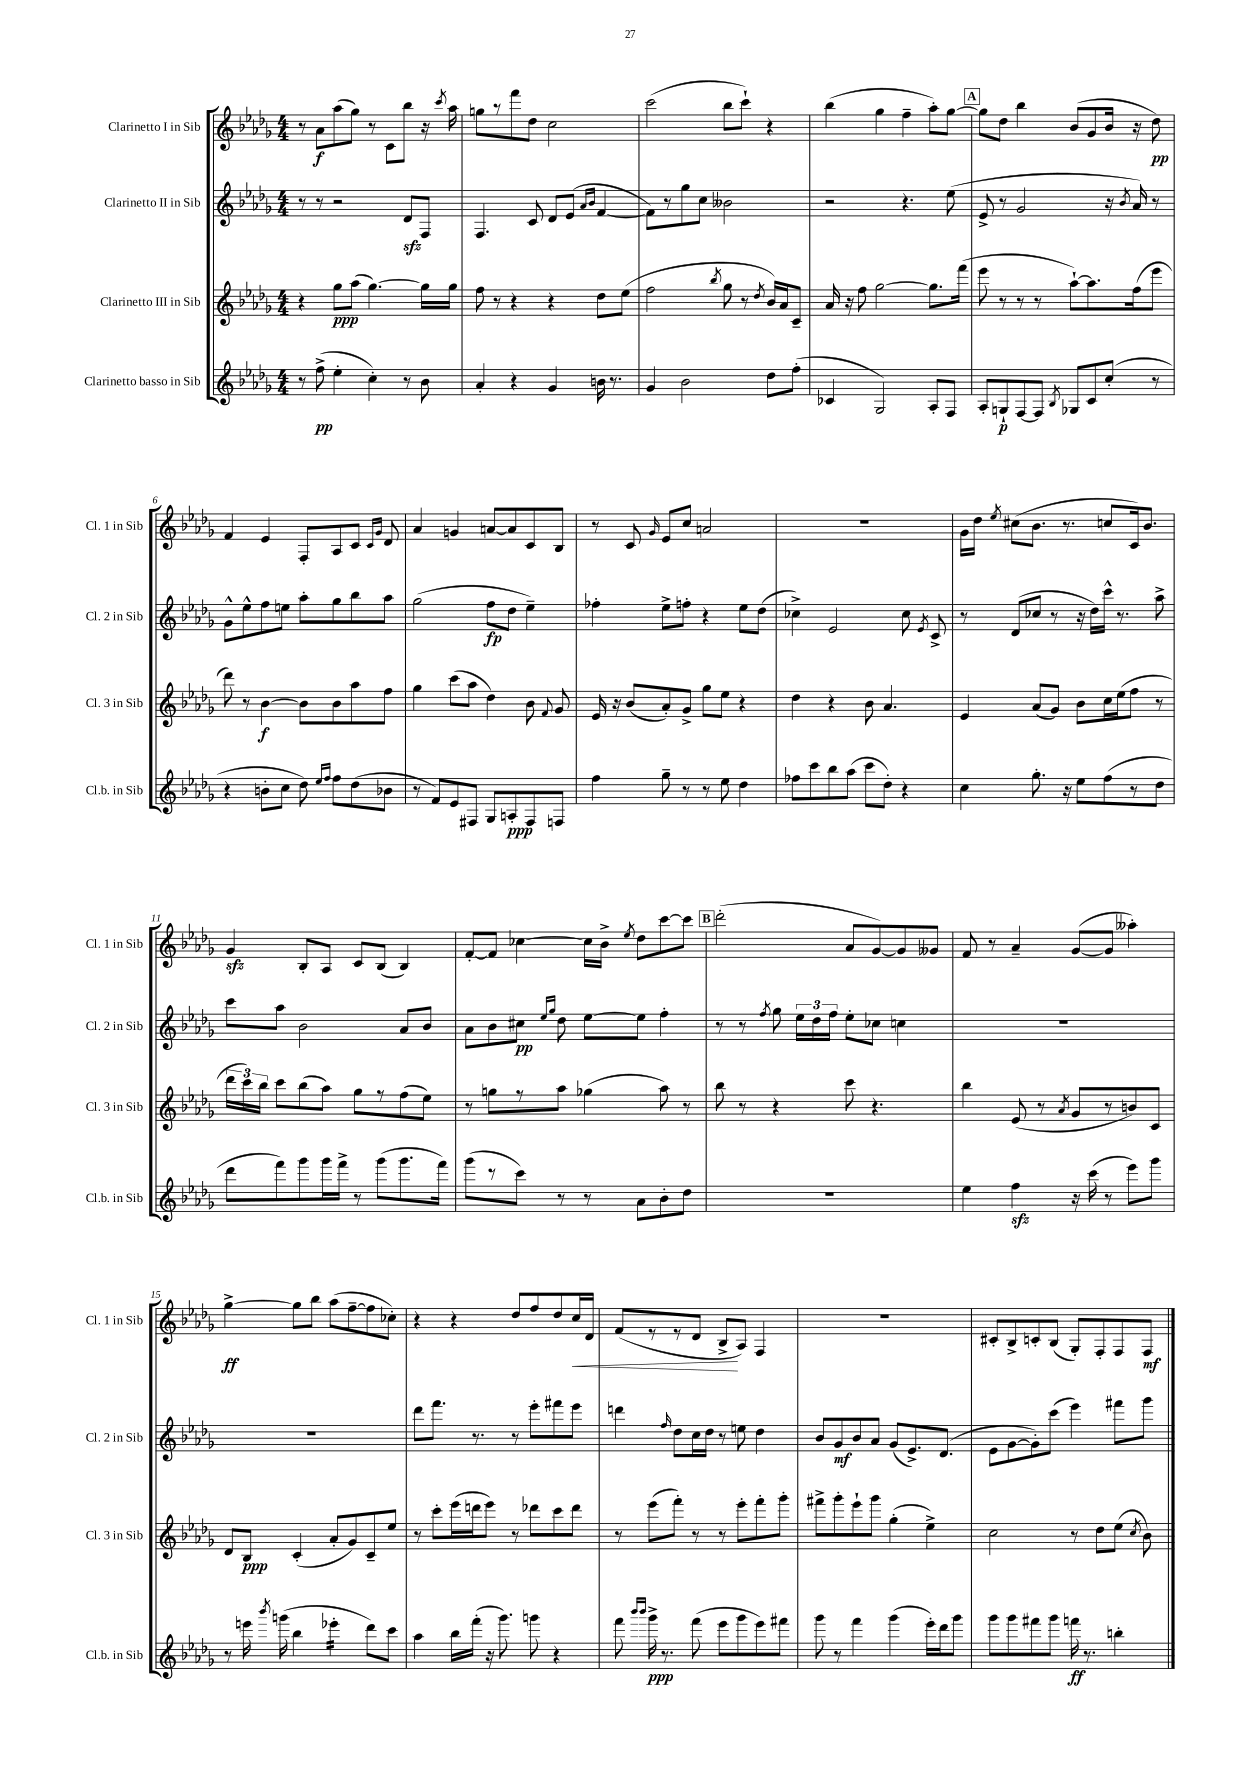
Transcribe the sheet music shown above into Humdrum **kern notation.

**kern	**kern	**kern	**kern
*staff4	*staff3	*staff2	*staff1
*clefG2	*clefG2	*clefG2	*clefG2
*k[b-e-a-d-g-]	*k[b-e-a-d-g-]	*k[b-e-a-d-g-]	*k[b-e-a-d-g-]
*M4/4	*M4/4	*M4/4	*M4/4
8r	4r	8r	8r
(8ff^\	.	8r	8a-\L
4ee-'\	8gg-\L	2r	(8aa-\
.	(8aa-\J	.	8gg-\J)
4cc'\)	[4.gg-\)	.	8r
.	.	.	8c\L
8r	.	8d-/L	8bb-\J
8b-\	16gg-\]LL	8F/J	16r
.	.	.	8qccc/
.	16gg-\JJ	.	16aa-\
=	=	=	=
4a-'/	8ff\	4.F/	8gg\L
.	8r	.	8r
4r	4r	.	8fff\
.	.	8c/	8dd-\J
4g-/	4r	8d-/L	2cc\
.	.	(8e-/J	.
.	.	16qqa-/LL	.
.	.	16qqb-/JJ	.
16b\	8dd-\L	[4f/	.
8.r	.	.	.
.	(8ee-\J	.	.
=	=	=	=
4g-/	2ff\	8f\]L)	(2ccc\
.	.	8r	.
2b-\	.	8gg-\	.
.	.	8cc\J	.
.	8qbb-/	.	.
.	8gg-\	2b--\	8bb-\L
.	8r	.	8ccc`\J)
.	8qdd-/	.	.
8dd-\L	16b-/LL)	.	4r
.	16a-/J	.	.
(8ff'\J	8c~/J	.	.
=	=	=	=
4c-/	16a-/	2r	(4bb-\
.	16r	.	.
.	8ff\	.	.
2G-/)	[2gg-\	.	4gg-\
.	.	4.r	4ff~\
8A-'/L	8.gg-\]L	.	8aa-'\L)
8F/J	.	(8ee-\	[8gg-\J
.	(16fff\Jk	.	.
=	=	=	=
8A-'/L	8eee-\	8e-^/	8gg-\]L
8G`/	8r	8r	8dd-\J
[8F/	8r	2g-/	4bb-\
8F/]J	8r	.	.
8qB-/	.	.	.
8G-/L	[8aa-`\L)	.	(8b-/L
8c/	8.aa-\]	.	8g-/
(8cc'/J	.	16r	16b-/Jk
.	.	8qb-/	.
.	(16ff\k	16a-/)	16r
8r	8eee-\J	8r	8dd-\)
=	=	=	=
4r	8ddd-\)	8g-^^\L	4f/
.	8r	8ee-^^\	.
8b'\L	[4b-\	8ff\	4e-/
8cc\J	.	8ee\J	.
8dd-\)	8b-\]L	8aa-'\L	8F'/L
16qqee-/LL	.	.	.
16qqff/JJ	.	.	.
8ff\L	8b-\	8gg-\	8A-/
(8dd-\	8aa-\	8bb-\	8c/J
.	.	.	16qqc/LL
.	.	.	16qqg-/JJ
8b-\J	8ff\J	8aa-\J	8d-/
=	=	=	=
8r	4gg-\	(2gg-\	4a-/
8f/L)	.	.	.
8e-/	(8ccc\L	.	4g/
8F#/J	8aa-\J	.	.
8G-/L	4dd-\)	8ff\L	[8a/L
8A'/	.	8dd-\J	8a/]
8F#/	8b-\	4ee-~\)	8c/
.	8qqf/	.	.
8F/J	8g-/	.	8B-/J
=	=	=	=
4ff\	16e-/	4ff-'\	8r
.	16r	.	.
.	(8b-/L	.	8c/
.	.	.	16qqg-/
8gg-~\	8a-'/)	8ee-^\L	8e-/L
8r	8g-^/J	8ff'\J	8cc/J
8r	8gg-\L	4r	2a/
8ee-\	8ee-\J	.	.
4dd-\	4r	8ee-\L	.
.	.	(8dd-\J	.
=	=	=	=
8ff-\L	4dd-\	4cc-^\)	1r
8ccc\	.	.	.
8bb-\	4r	2e-/	.
(8aa-\J	.	.	.
8ccc\L	8b-\	.	.
8dd-'\J)	4.a-/	.	.
4r	.	8cc-\	.
.	.	8qe-/	.
.	.	8c^/	.
=	=	=	=
4cc\	4e-/	8r	16g-\LL
.	.	.	16dd-\JJ
.	.	.	8qee-/
.	.	(8d-/L	(8cc#\L
8.gg-'\	(8a-/L	8cc-/J	8.b-\J
.	8g-/J)	8r	.
16r	.	.	8.r
8ee-\L	8b-\L	16r	.
.	.	16dd-\LL)	.
(8ff\	16cc\L	16ccc^^\JJ	8cc/L
.	(16ee-\J	8.r	.
8r	8ff\J	.	16c/k)
.	.	.	8.b-/J
8dd-\J	8r	8aa-^\	.
=	=	=	=
8ddd-\L	24ddd-\LL	8ccc\L	4g-/
.	24ccc\)	.	.
.	24bb-\JJ	.	.
8fff\)	8ccc\L	8aa-\J	.
8ggg-\	(8bb-\	2b-\	8B-'/L
16ggg-\L	8aa-\J)	.	8A-/J
16fff^\JJ	.	.	.
8r	8gg-\L	.	8c/L
(8ggg-\L	8r	.	(8B-/J
8.ggg-\	(8ff\	8a-/L	4B-/)
.	8ee-\J)	8b-/J	.
16fff\Jk)	.	.	.
=	=	=	=
(8ggg-\L	8r	8a-\L	[8f'/L
8r	8gg\L	8b-\	8f/]J
8ccc\J)	8r	8cc#\J	[4cc-\
.	.	16qqee-/LL	.
.	.	16qqgg-/JJ	.
8r	8aa-\J	8dd-\	.
8r	(4gg-\	[8ee-\L	16cc-\]LL
.	.	.	16b-^\JJ
.	.	.	8qee-/
8a-\L	.	8ee-\]J	8dd-\L
8b-'\	8aa-\)	4ff'\	[8ccc\
8dd-\J	8r	.	8ccc\]J
=	=	=	=
1r	8bb-\	8r	(2ddd-'\
.	8r	8r	.
.	.	8qff/	.
.	4r	8gg-\	.
.	.	24ee-\LL	.
.	.	24dd-\	.
.	.	24ff\JJ	.
.	8ccc\	8ee-'\L	8a-/L
.	4.r	8cc-\J	[8g-/)
.	.	4cc\	8g-/]
.	.	.	8g--/J
=	=	=	=
4ee-\	4bb-\	1r	8f/
.	.	.	8r
4ff\	(8e-/	.	4a-~/
.	8r	.	.
.	8qa-/	.	.
16r	8g-/L	.	([8g-/L
(16ccc\	.	.	.
8r	8r	.	8g-/]J
8eee-\L)	8b/)	.	4aa--'\)
8ggg-\J	8c/J	.	.
=	=	=	=
8r	8d-/L	1r	[4gg-^\
16eee\	8B-/J	.	.
8qbbb-/	.	.	.
(16ggg\	.	.	.
4bb-\	(4c'/	.	8gg-\]L
.	.	.	8bb-\J
4eee-'\	8a-'/L	.	(8aa-\L
.	8g-/)	.	[8ff~\
8ddd-\L)	8c~/	.	8ff\]
8ccc\J	8ee-/J	.	8cc-'\J)
=	=	=	=
4aa-\	8r	8ddd-\L	4r
.	8ccc'\L	8.fff\J	.
16bb-\LL	(16eee-\L	.	4r
(16fff'\JJ	16ddd\J	8.r	.
16r	8eee-\J)	.	.
8.ggg-\)	.	.	.
.	8r	8r	8dd-/L
8ggg\	8ddd-\L	8eee-'\L	8ff/
4r	8ccc\	8fff#\	8dd-/
.	8ddd-\J	8eee-\J	16cc/L
.	.	.	16d-/JJ
=	=	=	=
8fff\	8r	4ddd\	(8f/L
16qqbbb-/LL	.	.	.
16qqbbb-/JJ	.	.	.
16ggg-^\	(8eee-\L	.	8r
8.r	.	.	.
.	.	16qqff/	.
.	8fff'\J)	8dd-\L	8r
(8fff\	8r	16cc\L	8d-/J
.	.	16dd-\JJ	.
8eee-\L	8r	8r	8B-^/L
8ggg-\	8eee-'\L	8ee\	8A-/J)
8eee-\)	8fff'\	4dd-\	4F/
8fff#\J	8ggg-'\J	.	.
=	=	=	=
8ggg-\	8fff#^\L	8b-/L	1r
8r	8ggg-'\	8g-/	.
4fff\	8eee-`\	8b-/	.
.	8ggg-\J	8a-/J	.
(4ggg-\	(4gg-'\	(8g-/L	.
.	.	8.e-^/)	.
16eee-'\LL)	4ee-^\)	.	.
16ddd-\J	.	(8.d-/J	.
8ggg-\J	.	.	.
=	=	=	=
8ggg-\L	2cc\	8e-\L	8c#'/L
8ggg-\	.	[8g-\	8B-^/
8fff#\	.	8g-'\])	8c'/
8ggg-\J	.	(8ccc\J	(8B-/J
16fff\	8r	4eee-\)	8G-'/L)
8.r	.	.	.
.	8dd-\L	.	8F'/
4bb'\	(8ee-\J	8fff#\L	8F/
.	8qcc/	.	.
.	8b-\)	8ggg-\J	8F/J
==	==	==	==
*-	*-	*-	*-
